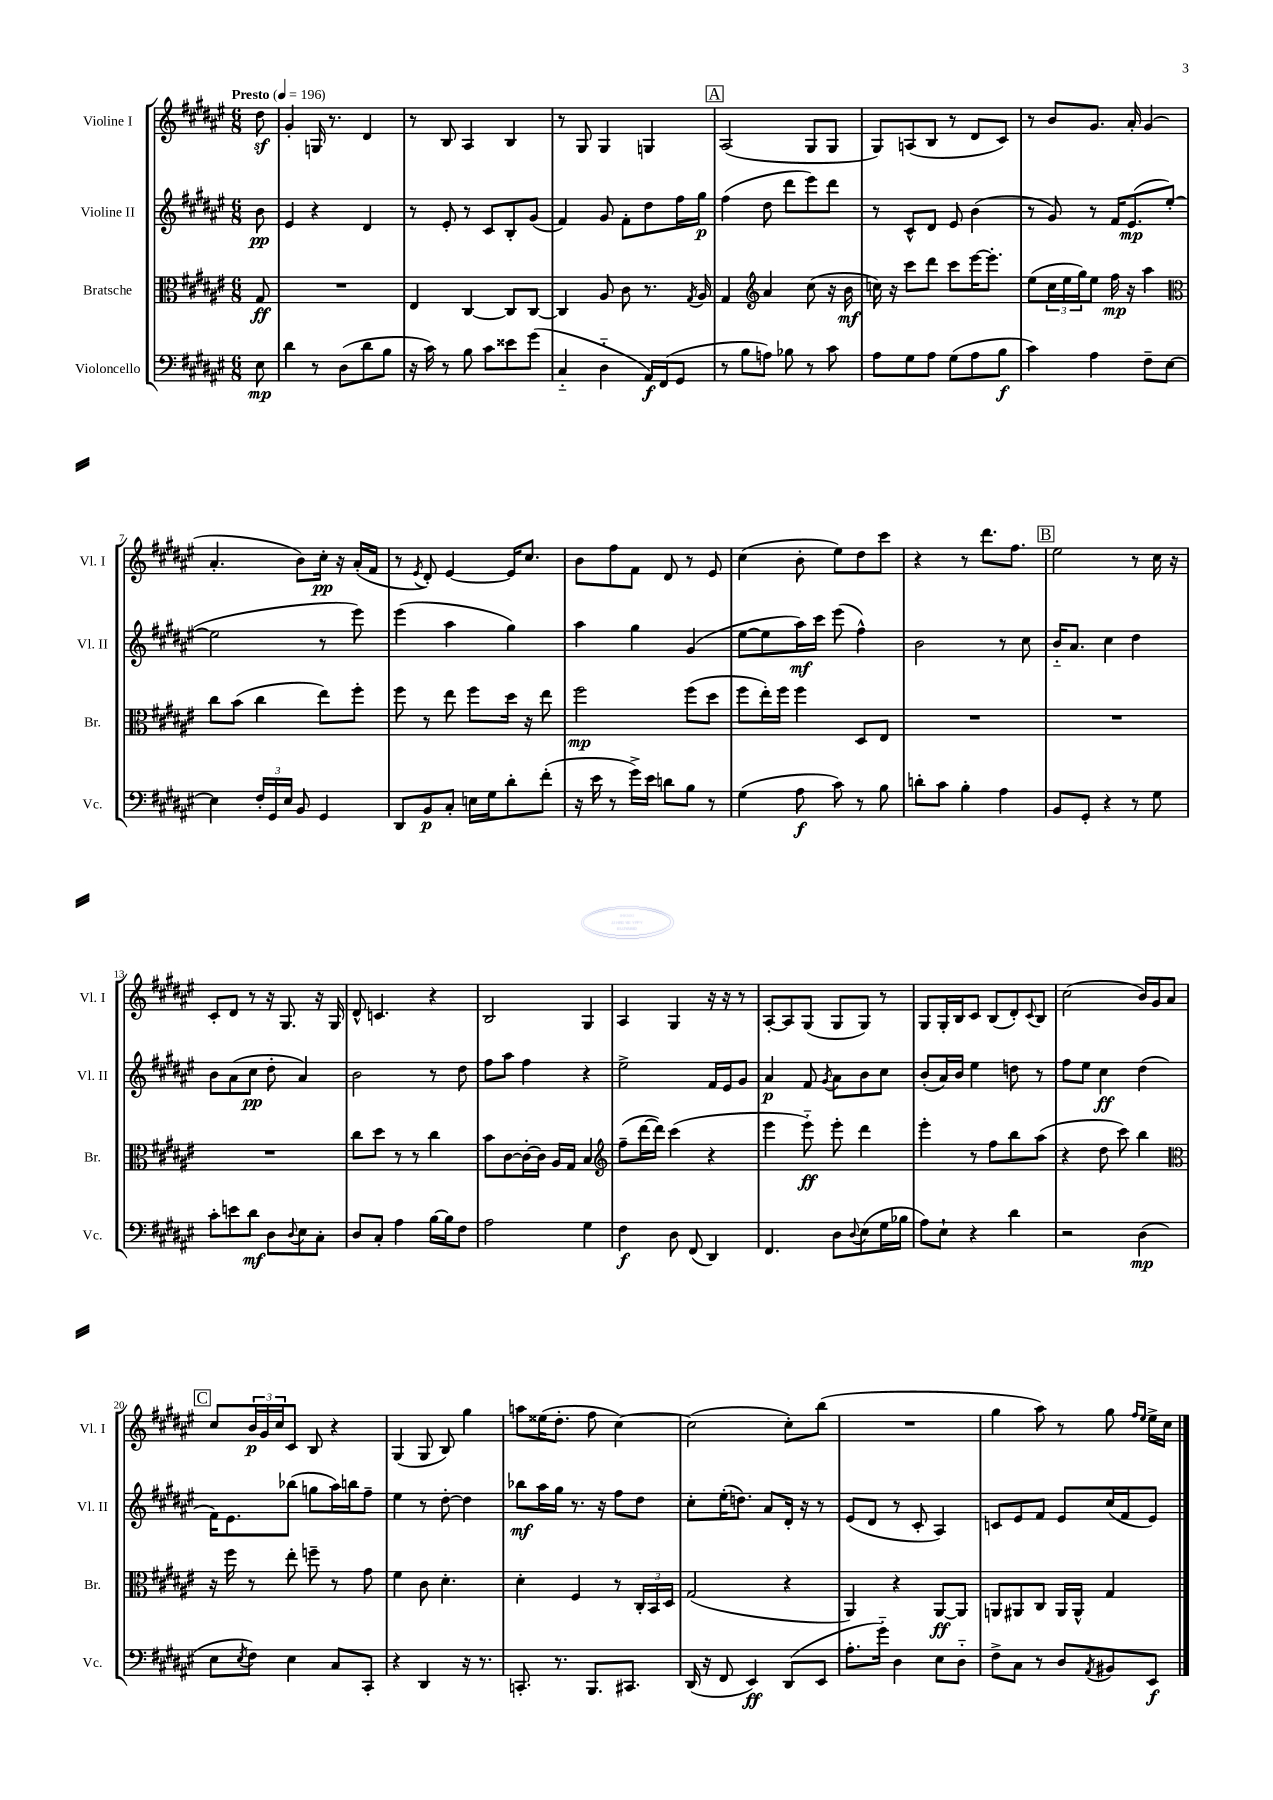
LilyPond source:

<<
\new StaffGroup <<
\new Staff = "s0" \with { instrumentName = "Violine I" shortInstrumentName = "Vl. I" } {
    \clef treble \key fis \major \numericTimeSignature \time 6/8 \partial 8 \tempo "Presto" 4 = 196
    dis''8\sf |
    gis'4-. g16 r8. dis'4 |
    r8 b8 ais4 b4 |
    r8 gis8 gis4 g4 |
    \mark \markup { \box "A" } ais2( gis8 gis8 |
    gis8) a8( b8 r8 dis'8 cis'8) |
    r8 b'8 gis'8. ais'16-. gis'4( |
    ais'4.-. b'8) cis''16-.\pp r16 ais'16-.( fis'16 |
    r8 \acciaccatura { eis'8 } dis'8-.) eis'4~ eis'16 cis''8. |
    b'8 fis''8 fis'8 dis'8 r8 eis'8 |
    cis''4( b'8-. eis''8) dis''8 cis'''8 |
    r4 r8 dis'''8. fis''8. |
    \mark \markup { \box "B" } eis''2 r8 cis''16 r16 |
    cis'8-. dis'8 r8 r16 gis8. r16 gis16 |
    dis'8-^ c'4. r4 |
    b2 gis4 |
    ais4 gis4 r16 r16 r8 |
    ais8~-. ais8 gis8( gis8 gis8) r8 |
    gis8 gis16-. b16 cis'8 b8( dis'8-.) \appoggiatura { cis'8 } b8 |
    cis''2( b'16) gis'16 ais'8 |
    \mark \markup { \box "C" } cis''8 \tuplet 3/2 { b'16\p gis'16 cis''16 } cis'8 b8 r4 |
    gis4( gis8 b8) gis''4 |
    a''8 eisis''16( dis''8.-. fis''8 cis''4~) |
    cis''2( cis''8-.) b''8( |
    R2. |
    gis''4 ais''8) r8 gis''8 \grace { fis''16 eis''16 } eis''16-> cis''16 \bar "|." |
}
\new Staff = "s1" \with { instrumentName = "Violine II" shortInstrumentName = "Vl. II" } {
    \clef treble \key fis \major \numericTimeSignature \time 6/8 \partial 8
    b'8\pp |
    eis'4 r4 dis'4 |
    r8 eis'8-. r8 cis'8 b8-. gis'8( |
    fis'4) gis'8 fis'8-. dis''8 fis''16 gis''16\p |
    \mark \markup { \box "A" } fis''4( dis''8 dis'''8 eis'''8) dis'''8 |
    r8 cis'8-^ dis'8 eis'8 b'4( |
    r8 gis'8) r8 fis'16 eis'8.\mp( eis''8~-. |
    eis''2 r8 eis'''8) |
    eis'''4( ais''4 gis''4) |
    ais''4 gis''4 gis'4( |
    eis''8~ eis''8 ais''16\mf) cis'''16 eis'''8( fis''4-^) |
    b'2 r8 cis''8 |
    \mark \markup { \box "B" } b'16-_ ais'8. cis''4 dis''4 |
    b'8 ais'8( cis''8\pp dis''8-. ais'4) |
    b'2 r8 dis''8 |
    fis''8 ais''8 fis''4 r4 |
    eis''2-> fis'16 eis'16 gis'8 |
    ais'4\p fis'8 \acciaccatura { gis'8 } ais'8 b'8 cis''8 |
    b'8-.( ais'16) b'16 eis''4 d''8 r8 |
    fis''8 eis''8 cis''4\ff dis''4( |
    \mark \markup { \box "C" } fis'16) eis'8. bes''8( g''8 ais''16) b''16 fis''8-- |
    eis''4 r8 dis''8~-. dis''4 |
    bes''8\mf ais''16 gis''16 r8. r16 fis''8 dis''8 |
    cis''8-. eis''16-.( d''8.) ais'8 dis'16-. r16 r8 |
    eis'8( dis'8 r8 cis'8-. ais4) |
    c'8 eis'8 fis'8 eis'8 cis''16( fis'16 eis'8) \bar "|." |
}
\new Staff = "s2" \with { instrumentName = "Bratsche" shortInstrumentName = "Br." } {
    \clef alto \key fis \major \numericTimeSignature \time 6/8 \partial 8
    gis8\ff |
    R2. |
    eis4 cis4~ cis8 cis8~ |
    cis4 ais8 cis'8 r8. \acciaccatura { gis8 } ais16 |
    \mark \markup { \box "A" } gis4 \clef treble ais'4 cis''8( r16 b'16\mf |
    c''16) r16 cis'''8 dis'''8 cis'''8 eis'''16~ eis'''8.-. |
    eis''8( \tuplet 3/2 { cis''16 eis''16 gis''16) } eis''8 fis''16\mp r16 ais''4 |
    \clef alto cis''8 b'8( cis''4 eis''8) fis''8-. |
    fis''8 r8 eis''8 fis''8 dis''16 r16 eis''8 |
    fis''2\mp fis''8( dis''8 |
    fis''8 eis''16-.) fis''16 fis''4 dis8 eis8 |
    R2. |
    \mark \markup { \box "B" } R2. |
    R2. |
    cis''8 dis''8 r8 r8 cis''4 |
    b'8 cis'8~ cis'16~-. cis'16 ais16 gis16 b4 |
    \clef treble fis''8--( dis'''16~ dis'''16) cis'''4( r4 |
    eis'''4 eis'''8-_\ff) eis'''8-. dis'''4 |
    eis'''4-. r8 fis''8 b''8 ais''8( |
    r4 dis''8 cis'''8) b''4 |
    \mark \markup { \box "C" } \clef alto r16 fis''16 r8 eis''8-. f''8-- r8 gis'8 |
    fis'4 cis'8 dis'4.-. |
    dis'4-. fis4 r8 \tuplet 3/2 { cis16-. b,16 dis16 } |
    gis2( r4 |
    ais,4) r4 ais,8~\ff ais,8 |
    a,8 ais,8 cis8 ais,16 ais,16-^ gis4 \bar "|." |
}
\new Staff = "s3" \with { instrumentName = "Violoncello" shortInstrumentName = "Vc." } {
    \clef bass \key fis \major \numericTimeSignature \time 6/8 \partial 8
    eis8\mp |
    dis'4 r8 dis8( dis'8 b8 |
    r16 cis'16) r8 b8 cis'8 eisis'8 gis'8( |
    cis4-_ dis4-_ ais,16\f) fis,16( gis,8 |
    \mark \markup { \box "A" } r8 b8 a8) bes8 r8 cis'8 |
    ais8 gis8 ais8 gis8( ais8 b8\f |
    cis'4) ais4 fis8-- eis8~ |
    eis4 \tuplet 3/2 { fis16-. gis,16 eis16 } b,8 gis,4 |
    dis,8 b,8\p cis8-. e16 gis16 dis'8-. fis'8-.( |
    r16 eis'16 r8 gis'16->) eis'16 d'8 b8 r8 |
    gis4( ais8\f cis'8) r8 b8 |
    d'8-. cis'8 b4-. ais4 |
    \mark \markup { \box "B" } b,8 gis,8-. r4 r8 gis8 |
    cis'8-. e'8 dis'8\mf dis8 \appoggiatura { dis8 } eis8 cis8-. |
    dis8 cis8-. ais4 b16~ b16 fis8 |
    ais2 gis4 |
    fis4\f dis8 fis,8( dis,4) |
    fis,4. dis8 \appoggiatura { dis8 } eis8( gis16 bes16 |
    ais8) eis8-! r4 dis'4 |
    r2 dis4\mp( |
    \mark \markup { \box "C" } eis8 \acciaccatura { eis8 } fis8) eis4 cis8 cis,8-. |
    r4 dis,4 r16 r8. |
    c,8.-. r8. b,,8. cis,8. |
    dis,16( r16 fis,8 eis,4\ff) dis,8( eis,8 |
    ais8.-. gis'16-_) dis4 eis8 dis8-_ |
    fis8-> cis8 r8 dis8 \acciaccatura { ais,8 } bis,8 eis,8\f \bar "|." |
}
>>
>>
